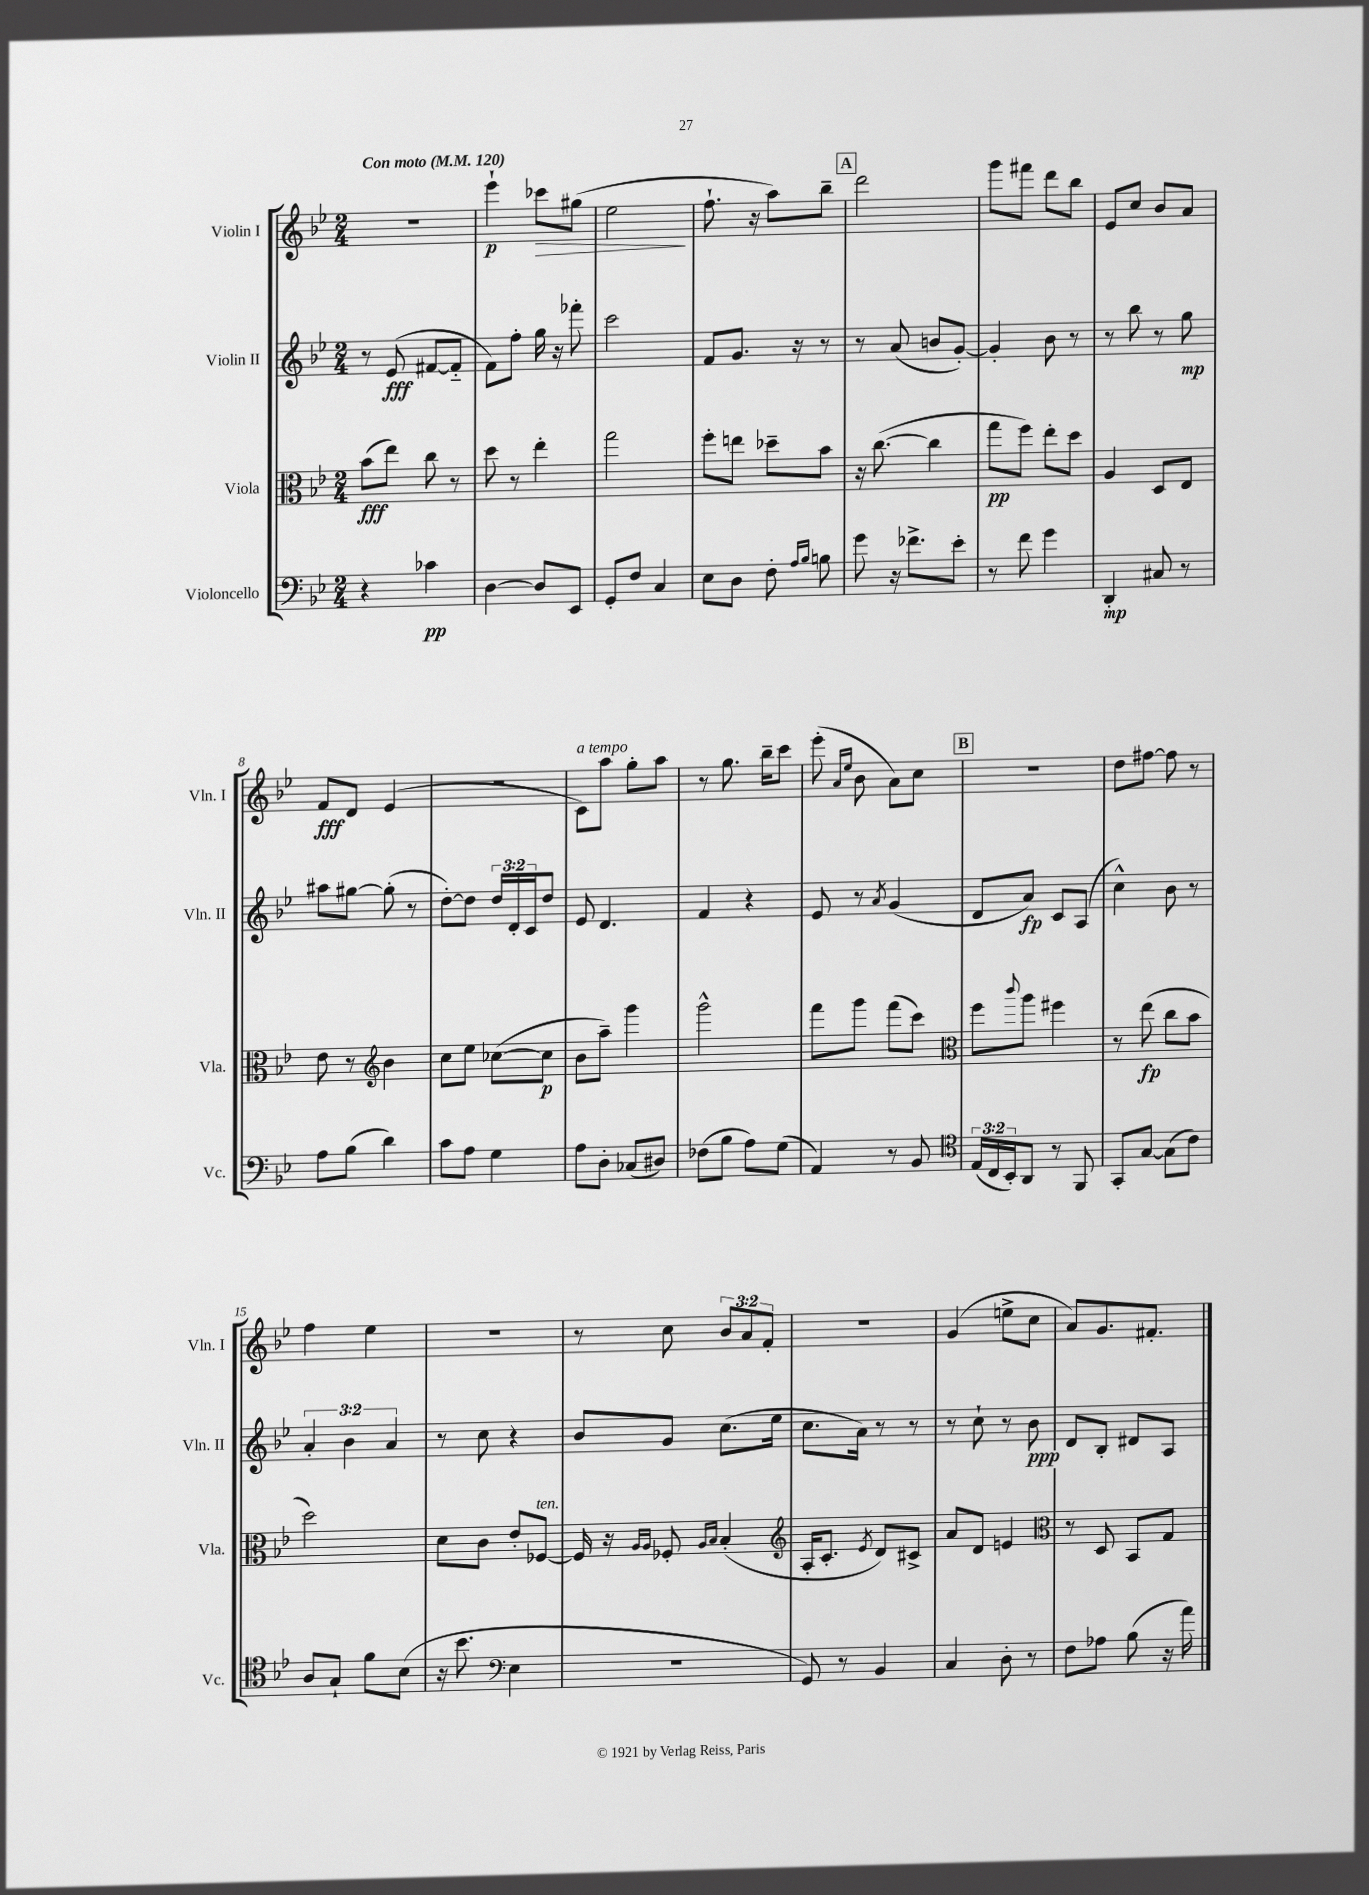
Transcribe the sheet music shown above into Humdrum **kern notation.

**kern	**kern	**kern	**kern
*staff4	*staff3	*staff2	*staff1
*clefF4	*clefC3	*clefG2	*clefG2
*k[b-e-]	*k[b-e-]	*k[b-e-]	*k[b-e-]
*M2/4	*M2/4	*M2/4	*M2/4
*MM120	*MM120	*MM120	*MM120
4r	(8b-	8r	2r
.	8ee-)	(8e-	.
4c-	8cc	[8f#	.
.	8r	8f#'~]	.
=	=	=	=
[4D	8dd	8f)	4eee-`
.	8r	8ff'	.
8D]	4ee-'	16gg	8ccc-
.	.	16r	.
8EE-	.	8fff-'	(8gg#
=	=	=	=
8GG'	2gg	2ccc	2ee-
8F	.	.	.
4C	.	.	.
=	=	=	=
8E-	8ff'	8f	8.ff`
8D	8ee	8.g	.
.	.	.	16r
8F'	8dd-~	.	8aa)
.	.	16r	.
16qqA	.	.	.
16qqB-	.	.	.
8B	8b-	8r	8bb-~
=	=	=	=
8g	16r	8r	2ddd
.	([8.cc	.	.
16r	.	(8a	.
8.f-^	.	.	.
.	4cc]	8b	.
8e-'	.	[8g')	.
=	=	=	=
8r	8gg	4g']	8ggg
8f	8ff)	.	8fff#
4g	8ee-'	8b-	8ddd
.	8dd	8r	8bb-
=	=	=	=
4DD'	4A	8r	8e-
.	.	8bb-	8cc
8C#	8D	8r	8b-
8r	8E-	8gg	8a
=	=	=	=
8A	8e-	8aa#	8f
(8B-	8r	[8gg#	8d
*	*clefG2	*	*
4d)	4b-	(8gg#']	(4e-
.	.	8r	.
=	=	=	=
8c	8cc	[8dd')	2r
8A	8ee-	8dd]	.
4G	([8cc-	24dd	.
.	.	24d'	.
.	.	24c	.
.	8cc-]	8dd	.
=	=	=	=
8A	8b-	8e-	8c)
8D'	8aa~)	4.d	8aa
(8C-	4ggg	.	8gg'
8D#)	.	.	8aa
=	=	=	=
(8F-	2ggg^^	4f	8r
8B-	.	.	8.gg
8A)	.	4r	.
.	.	.	16bb-~
(8G	.	.	8ccc
=	=	=	=
4AA)	8fff	8e-	(8eee-'
.	.	.	16qqa
.	.	.	16qqee-
.	8ggg	8r	8b-
.	.	8qa	.
8r	(8fff	(4g	8a)
8BB-	8ccc)	.	8cc
=	=	=	=
*clefC4	*clefC3	*	*
(24E-	8ff	8d	2r
24C	.	.	.
24BB-')	.	.	.
.	8qqccc	.	.
8AA	8aa	8a)	.
8r	4ff#	8c	.
8FF	.	(8A	.
=	=	=	=
8GG'	8r	4cc^^)	8dd
[8G	(8ee-	.	[8ff#
(8G]	8cc	8b-	8ff#]
8c)	8b-	8r	8r
=	=	=	=
8A	2dd)	6a'	4ff
8G`	.	.	.
.	.	6b-	.
8f	.	.	4ee-
.	.	6a	.
(8B-	.	.	.
=	=	=	=
16r	8d	8r	2r
8.b-	.	.	.
.	8c	8cc	.
*clefF4	*	*	*
4E-	8e-'	4r	.
.	[8F-	.	.
=	=	=	=
2r	16F-]	8b-	8r
.	16r	.	.
.	16qqA	.	.
.	16qqA	.	.
.	8F-'	8g	8cc
.	16qqA	.	.
.	16qqB-	.	.
.	(4B-'	(8.cc	12b-
.	.	.	12a
.	.	.	12f'
.	.	16ee-	.
=	=	=	=
*	*clefG2	*	*
8GG)	16A'	8.cc	2r
.	8.c'	.	.
8r	.	.	.
.	.	16a)	.
.	8qe-	.	.
4BB-	8d)	8r	.
.	8c#^	8r	.
=	=	=	=
4C	8a	8r	(4g
.	8d	8cc`	.
8D'	4e	8r	8ee^
8r	.	8b-	8cc
=	=	=	=
*	*clefC3	*	*
8F	8r	8d	8a)
8A-	8D	8B-'	8.g
(8B-	8BB-	8d#	.
.	.	.	8.f#'
16r	8G	8A	.
16a)	.	.	.
==	==	==	==
*-	*-	*-	*-
